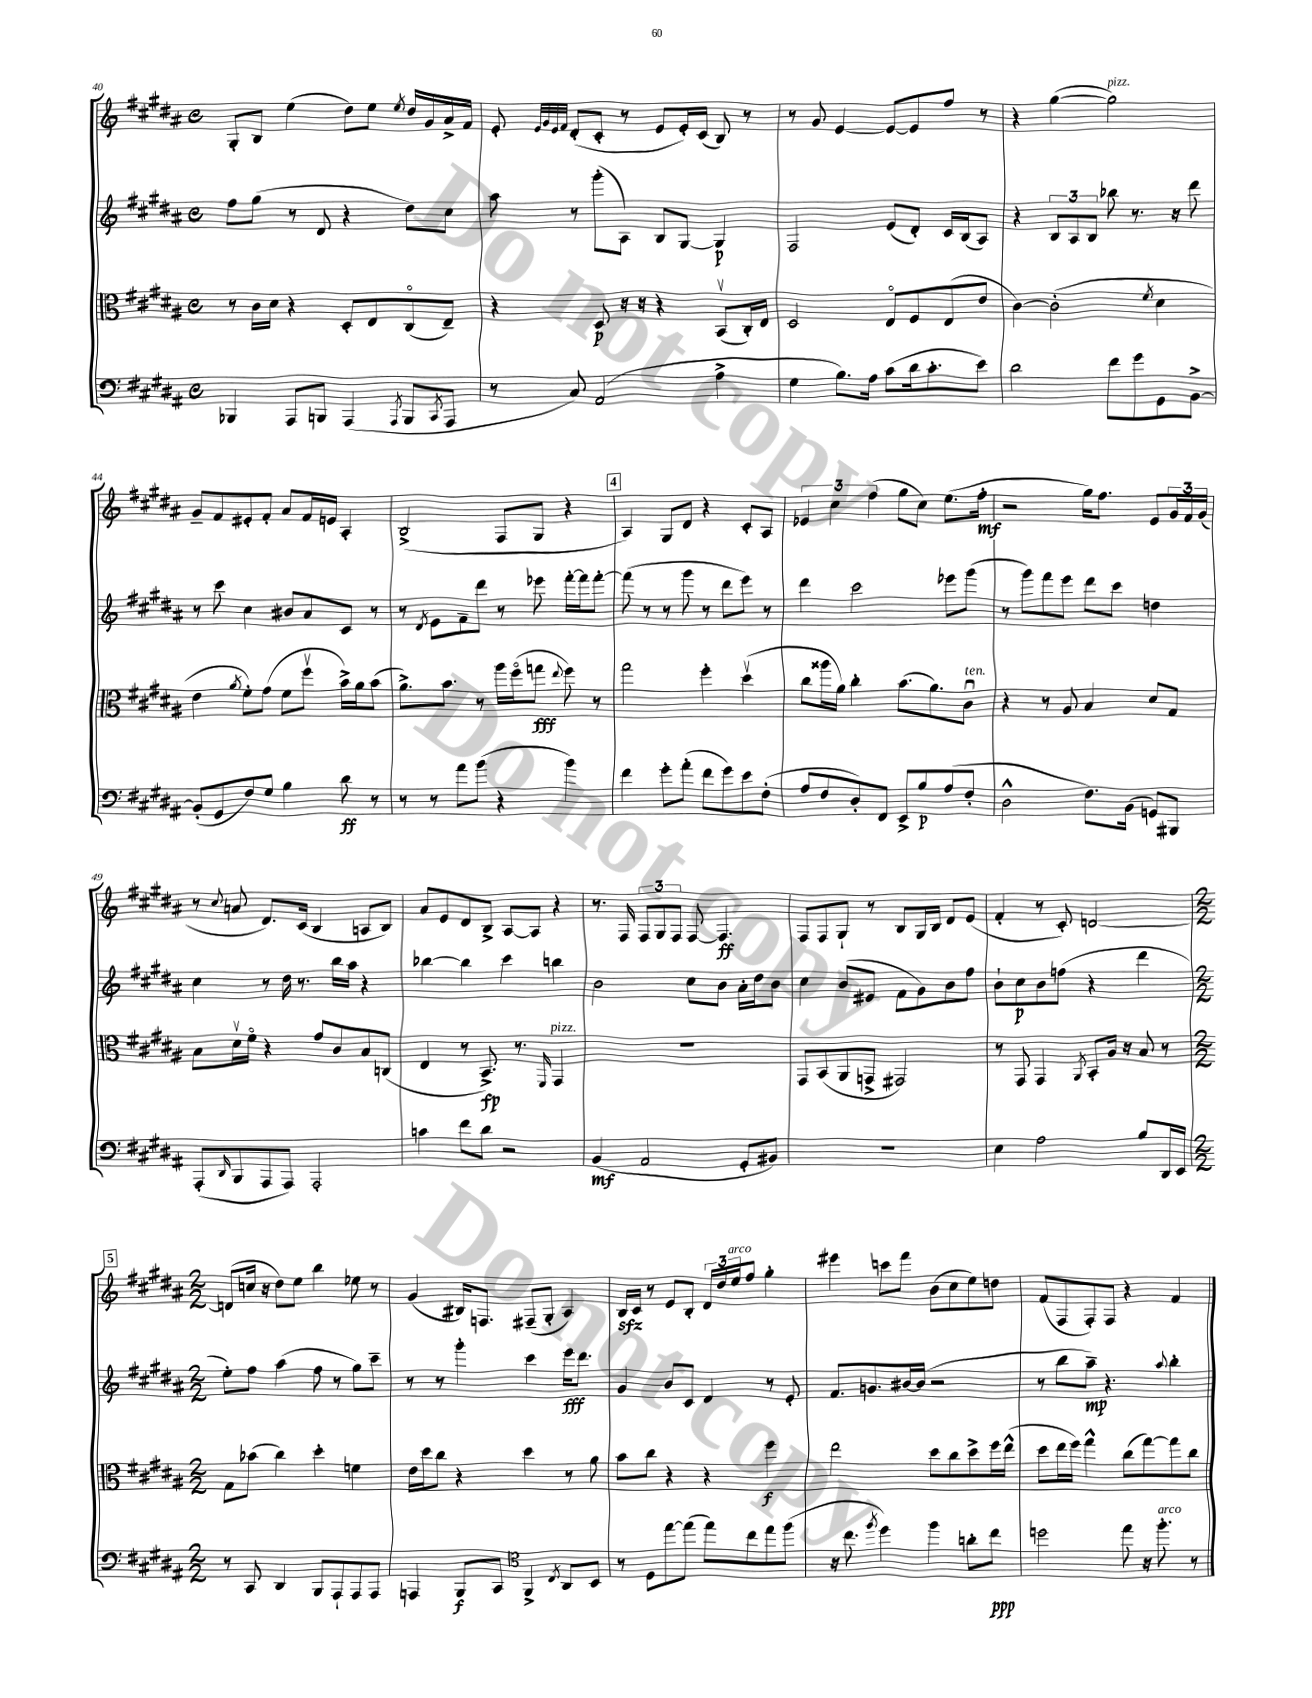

**kern	**kern	**kern	**kern
*staff4	*staff3	*staff2	*staff1
*clefF4	*clefC3	*clefG2	*clefG2
*k[f#c#g#d#a#]	*k[f#c#g#d#a#]	*k[f#c#g#d#a#]	*k[f#c#g#d#a#]
*M4/4	*M4/4	*M4/4	*M4/4
*met(c)	*met(c)	*met(c)	*met(c)
4BBB-	8r	8ff#	8G#'
.	16c#	(8gg#	8B
.	16d#	.	.
8AAA#	4r	8r	(4ee
8BBB	.	8d#	.
(4AAA#	8D#'	4r	8dd#)
.	8E	.	8ee
8qAAA#	.	.	8qee
8BBB	(8C#o	8dd#)	16dd#
.	.	.	16g#
8qCC#	.	.	.
8AAA#	8E~)	8cc#	16a#^
.	.	.	16f#
=	=	=	=
8r	4r	8aa#	8e'
.	.	.	32qqe
.	.	.	32qqg#
.	.	.	32qqe
.	.	.	32qqf#
8C#)	.	8r	(8d#'
(2AA#	8D#	(8ggg#'	8c#'
.	16r	8A#)	8r
.	16r	.	.
.	4r	8B	8e
.	.	[8G#	16e')
.	.	.	(16c#
4A#^	(8BBv	4G#]	8B)
.	16C#')	.	8r
.	16E	.	.
=	=	=	=
4G#	2D#	2F#	8r
.	.	.	8g#
8.B)	.	.	[4e
16A#	.	.	.
(8c#	8Eo	(8e	8e_
16d#	8F#	8d#')	8e]
8.c#'	.	.	.
.	(8E	16c#	8ff#
.	.	(16B	.
8e)	8e	8A#)	8r
=	=	=	=
2d#	[4c#)	4r	4r
.	(2c#']	12B	([4gg#
.	.	12A#	.
.	.	12B	.
8f#	.	8bb-	2gg#])
8g#	.	8.r	.
.	8qf#	.	.
8GG#	4d#	.	.
.	.	16r	.
[8BB^	.	8ddd#	.
=	=	=	=
(8BB']	4e	8r	8g#~
8GG#	.	8ccc#	8f#
.	8qa#	.	.
8F#)	8f#')	4cc#	8e#'
8G#	(8g#	.	8f#'
4B	8f#	8b#	8a#
.	8ff#v	8a#	16f#
.	.	.	16e
8d#	16b^)	8c#	4A#'
.	16a#	.	.
8r	(8b	8r	.
=	=	=	=
8r	8.a#^)	8r	(2B^
.	.	8qd#	.
8r	.	8e	.
.	8.b	.	.
8a#	.	8f#~	.
(8b	8r	8ddd#	.
4r	16aa#	8r	8F#
.	(16ff#o	.	.
.	8gg	8eee-	8G#
.	8qqee	.	.
4b)	8ff#)	[16fff#'	4r
.	.	16fff#]	.
.	8r	[8fff#'	.
=	=	=	=
4f#	2gg#	(8fff#]	4A#)
.	.	8r	.
8g#'	.	8r	8G#
(8a#'	.	8ggg#	8d#
8f#	4ff#'	8r	4r
8g#)	.	8ddd#	.
8e	(4dd#v	8eee)	8c#'
(8F#'	.	8r	8A#
=	=	=	=
8A#	8cc#	4ddd#	6e-
8F#	16aa##	.	.
.	.	.	6cc#
.	16a#)	.	.
8D#')	4cc#'	2ccc#	.
.	.	.	(6ff#
8FF#	.	.	.
8EE^	(8.b	.	8gg#
8B	.	.	8cc#)
.	8.a#)	.	.
(8A#	.	8eee-	(8.ee
8F#'	8c#u	(8ggg#	.
.	.	.	16ff#'
=	=	=	=
2D#^^	4r	8r	2r
.	.	8ggg#)	.
.	8r	8fff#	.
.	8A#	8eee	.
8.F#)	4B	8ddd#	16gg#)
.	.	.	8.ff#
.	.	8ccc#	.
(16BB	.	.	.
8GG)	8d#	4dd	8e
8BBB#	8G#	.	24g#
.	.	.	24f#
.	.	.	(24g#
=	=	=	=
(8AAA#'	8B	4cc#	8r
16qqDD#	.	.	8qqcc#
8BBB	16d#v	.	8a
.	16f#o	.	.
8AAA#	4r	8r	8.d#)
8AAA#)	.	16dd#	.
.	.	8.r	(16c#
2AAA#'	8g#	.	4B
.	8c#	16bb	.
.	.	16aa#	.
.	8B	4r	8A
.	(8C	.	8B)
=	=	=	=
4c	4E	[4bb-	8a#
.	.	.	8e
8f#	8r	4bb-]	8d#
8d#	8.BB^)	.	8B^
2r	.	4ccc#	[8A#
.	8.r	.	.
.	.	.	8A#]
.	16qqFF#	.	.
.	4GG#	4bb	4r
=	=	=	=
(4BB	1r	2b	8.r
.	.	.	16F#
2AA#	.	.	12F#
.	.	.	12G#
.	.	.	12F#
.	.	8cc#	[8F#
.	.	8b	4.F#]
8GG#'	.	16a#'	.
.	.	16dd#	.
8BB#)	.	8b	.
=	=	=	=
1r	8GG#	4cc#	8F#
.	(8BB	.	8F#
.	8AA#	(8b	8G#`
.	8GG^	8e#	8r
.	2GG#)	8f#	8B
.	.	8g#)	16G#
.	.	.	16B
.	.	8b	8d#
.	.	8ff#	(8e
=	=	=	=
4E	8r	8b`	4f#'
.	8GG#	8cc#	.
2A#	4GG#	8b	8r
.	.	(8ff	8c#')
.	8qAA#	.	.
.	8BB'	4r	[2d
.	16A#	.	.
.	16r	.	.
8B	8B	4ddd#	.
16DD#	8r	.	.
16EE	.	.	.
=	=	=	=
*M2/2	*M2/2	*M2/2	*M2/2
8r	8G#	8ee')	(8d]
8CC#	(8b-	8ff#	16cc
.	.	.	16r
4DD#	4cc#)	(4aa#	8dd#)
.	.	.	8ee
8BBB	4dd#'	8ff#	4bb
8AAA#`	.	8r	.
8AAA#	4f	8gg#)	8ee-
8AAA#	.	8ccc#~	8r
=	=	=	=
4AAA	16e	8r	(4g#
.	16dd#	.	.
.	8cc#	8r	.
8BBB	4r	4ggg#'	16B#)
.	.	.	8.F
8CC#	.	.	.
*clefC4	*	*	*
4FF#^	4dd#	4ccc#	(8F#~
.	.	.	8G#'
8qC#	.	.	.
8AA#	8r	16eee	4A#)
.	.	8.ddd#	.
8BB	8a#	.	.
=	=	=	=
8r	8b	4g#	16B
.	.	.	16c#
8D#	8cc#	.	8r
[8ee	4r	8b	8e
(8ee]	.	8c#	8B'
8ee)	4r	4d#	24d#
.	.	.	24dd#
.	.	.	24ee
8cc#	.	.	8ff#
8ee	4ff#	8r	4gg#'
(8ff#	.	8e'	.
=	=	=	=
16r	2ee	8.f#	4eee#
8.cc#	.	.	.
.	.	8.g	.
8qff#	.	.	.
4dd#)	.	.	8ccc
.	.	[16b#	8fff#
.	.	(16b#]	.
4ff#	8dd#	2r	(8b
.	8cc#	.	8cc#
8a'	8dd#^	.	8ee)
8cc#	16ff#	.	8dd
.	(16ee^^	.	.
=	=	=	=
2dd	8dd#	8r	(8f#
.	16ee	8bb	8F#
.	16ff#)	.	.
.	4gg#^^	8aa#~)	8F#')
.	.	4.r	8F#
8ee	(8cc#	.	4r
16r	[8gg#)	.	.
8.ff#'	.	.	.
.	.	8qqaa#	.
.	8gg#]	4bb'	4f#
8r	8cc#	.	.
==	==	==	==
*-	*-	*-	*-
